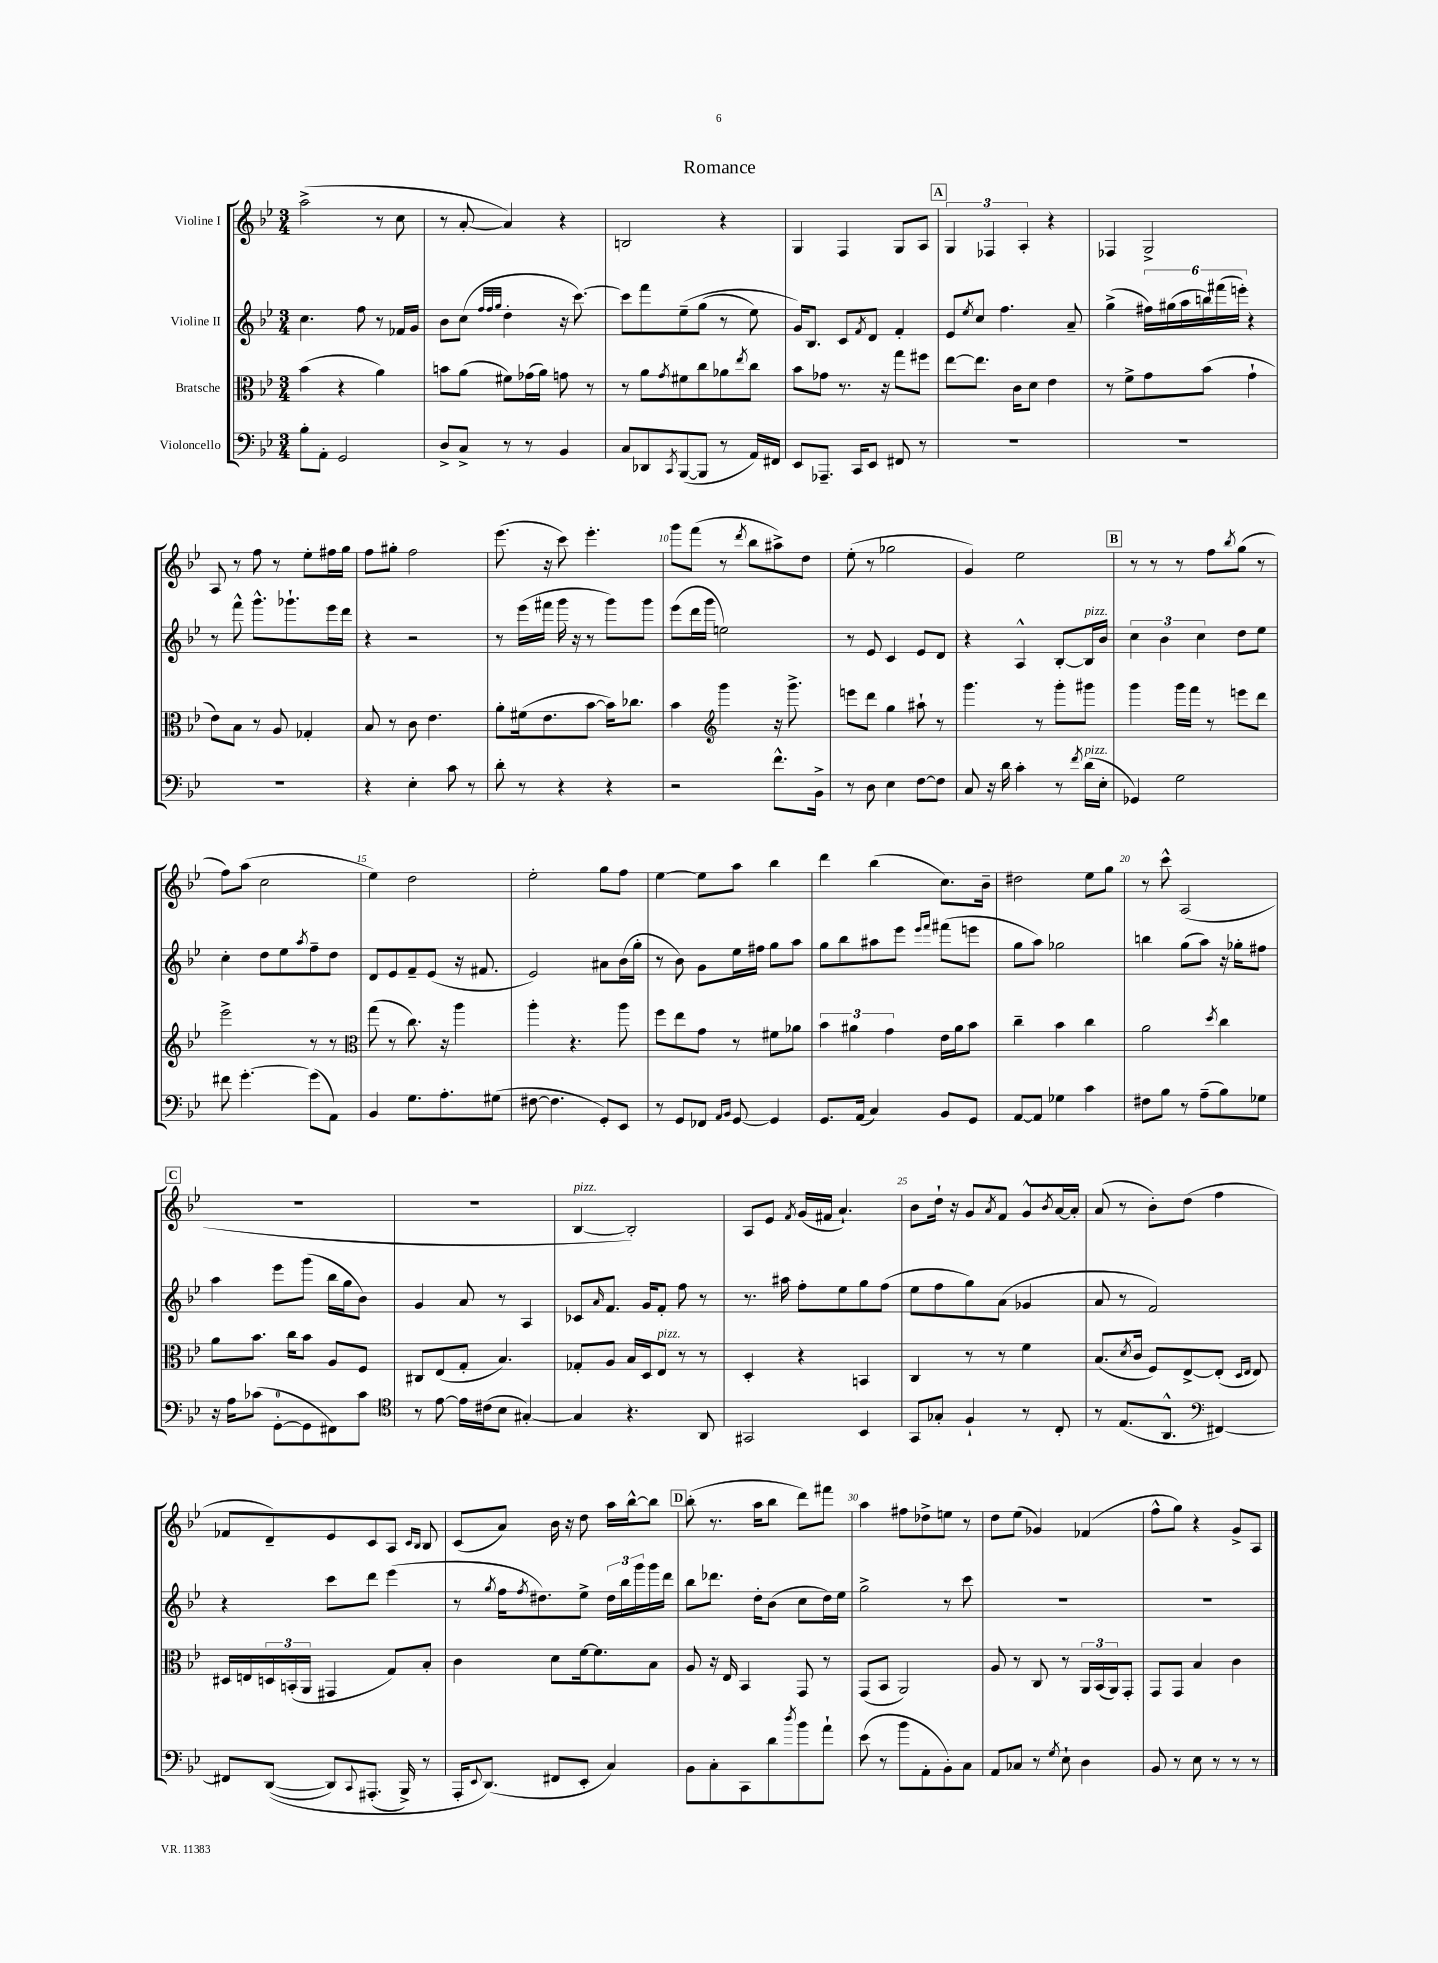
\header { title = "Romance" }
<<
\new StaffGroup <<
\new Staff = "s0" \with { instrumentName = "Violine I" } {
    \clef treble \key bes \major \numericTimeSignature \time 3/4
    a''2->( r8 c''8 |
    r8 a'8~-. a'4) r4 |
    b2 r4 |
    g4 f4 g8 a8 |
    \mark \markup { \box "A" } \tuplet 3/2 { g4 fes4 a4-. } r4 |
    fes4 g2-> |
    a8 r8 f''8 r8 ees''8-. fis''16 g''16 |
    f''8 gis''8-. f''2 |
    ees'''8.( r16 c'''8) ees'''4.-. |
    g'''8 f'''8( r8 \acciaccatura { d'''8 } bes''8 ais''8->) d''8 |
    ees''8-.( r8 ges''2 |
    g'4) ees''2 |
    \mark \markup { \box "B" } r8 r8 r8 f''8 \acciaccatura { bes''8 } g''8( r8 |
    f''8) a''8( c''2 |
    ees''4) d''2 |
    ees''2-. g''8 f''8 |
    ees''4~ ees''8 a''8 bes''4 |
    d'''4 bes''4( c''8.) bes'16-- |
    dis''2 ees''8 g''8 |
    r8 c'''8-^ a2( |
    \mark \markup { \box "C" } R2. |
    R2. |
    bes4~^\markup { \italic "pizz." } bes2-.) |
    a8 ees'8 \acciaccatura { f'8 } g'16( fis'16 a'4.-!) |
    bes'8 d''16-! r16 g'8 \acciaccatura { a'8 } f'8 g'8-^ \acciaccatura { bes'8 } a'16~ a'16-. |
    a'8( r8 bes'8-.) d''8( f''4 |
    fes'8 d'8--) ees'8 c'8 a8 \grace { c'16 bes16 } bes8 |
    c'8( a'8) bes'16 r16 d''8 a''16 bes''16~-^ bes''8 |
    \mark \markup { \box "D" } bes''8-.( r8. a''16 bes''8 d'''8) fis'''8 |
    a''4 fis''8 des''8-> e''8 r8 |
    d''8 ees''8( ges'4) fes'4( |
    f''8-^ g''8) r4 g'8-> a8 \bar "|." |
}
\new Staff = "s1" \with { instrumentName = "Violine II" } {
    \clef treble \key bes \major \numericTimeSignature \time 3/4
    c''4. f''8 r8 fes'16 g'16 |
    bes'8 c''8( \grace { f''32 f''32 g''32 } d''4-. r16 c'''8.~) |
    c'''8 f'''8 ees''8--\( g''8( r8 ees''8) |
    g'16\) bes8. c'8 \acciaccatura { f'8 } d'8 f'4-. |
    \mark \markup { \box "A" } ees'8 \acciaccatura { ees''8 } c''8 f''4. a'8-- |
    g''4->( \tuplet 6/4 { fis''16) gis''16( a''16 b''16) fis'''16( e'''16-.) } r4 |
    r8 f'''8-^ g'''8.-^ ges'''8.-! ees'''16 d'''16 |
    r4 r2 |
    r8 ees'''16( fis'''16 g'''16 r16 r8 g'''8) g'''8 |
    ees'''8( d'''16 g'''16 e''2) |
    r8 ees'8 c'4 ees'8 d'8 |
    r4 a4-^ bes8~-. bes16^\markup { \italic "pizz." } bes'16 |
    \mark \markup { \box "B" } \tuplet 3/2 { c''4 bes'4 c''4 } d''8 ees''8 |
    c''4-. d''8 ees''8 \acciaccatura { a''8 } f''8-- d''8 |
    d'8 ees'8 f'8-- ees'8( r16 fis'8. |
    ees'2) ais'8 bes'16( g''16-. |
    r8 bes'8) g'8 ees''16 fis''16 g''8 a''8 |
    g''8 bes''8 ais''8 ees'''8 \grace { ees'''16 f'''16 } fis'''8( e'''8 |
    g''8 a''8) ges''2 |
    b''4 g''8( a''8) r16 ges''16-. fis''8 |
    \mark \markup { \box "C" } a''4 ees'''8 g'''8( bes''16 g''16 bes'8) |
    g'4 a'8 r8 a4 |
    ces'8 \grace { a'16 } f'8. g'16 f'8-. f''8 r8 |
    r8. ais''16 f''8-. ees''8 g''8 f''8( |
    ees''8 f''8 g''8) a'8( ges'4 |
    a'8 r8 f'2) |
    r4 c'''8 d'''8 ees'''4( |
    r8 \acciaccatura { g''8 } f''16 \acciaccatura { f''8 } dis''8.) ees''8-> \tuplet 3/2 { dis''16 bes''16 g'''16 } g'''16 d'''16 |
    \mark \markup { \box "D" } bes''8 des'''8. d''16-. bes'8( c''8 d''16) ees''16 |
    g''2-> r8 c'''8 |
    R2. |
    R2. \bar "|." |
}
\new Staff = "s2" \with { instrumentName = "Bratsche" } {
    \clef alto \key bes \major \numericTimeSignature \time 3/4
    bes'4( r4 a'4) |
    b'8 a'8( fis'8) ges'16( a'16) g'8 r8 |
    r8 a'8 \acciaccatura { g'8 } fis'8 c''8 aes'8 \acciaccatura { ees''8 } c''8 |
    bes'8 ges'8 r8. r16 g''8 fis''8 |
    \mark \markup { \box "A" } ees''8~ ees''8. c'16 d'8 ees'4 |
    r8 f'8-> g'8 bes'8( g'4-! |
    ees'8) bes8 r8 a8 ges4-. |
    bes8 r8 c'8 ees'4. |
    a'8-. fis'16( ees'8. bes'8~ bes'16) ces''8. |
    bes'4 \clef treble g'''4 r16 g'''8.-> |
    e'''8 d'''8 g''4 ais''8-! r8 |
    g'''4. r8 g'''8-. gis'''8 |
    \mark \markup { \box "B" } g'''4 g'''16 f'''16 r8 e'''8 d'''8 |
    ees'''2-> r8 r8 |
    \clef alto g''8( r8 c''8.) r16 a''4 |
    a''4-. r4. a''8 |
    f''8 ees''8 g'8 r8 fis'8 aes'8 |
    \tuplet 3/2 { bes'4 ais'4 g'4 } ees'16 ais'16 bes'8 |
    c''4-- bes'4 c''4 |
    a'2 \acciaccatura { d''8 } c''4 |
    \mark \markup { \box "C" } a'8 bes'8. c''16 bes'8 a8 f8 |
    cis8 ees8( g8-. bes4.) |
    ges8-. a8 bes16 d16 ees8^\markup { \italic "pizz." } r8 r8 |
    d4-. r4 b,4 |
    c4 r8 r8 f'4 |
    bes8.( \acciaccatura { d'8 } c'16 f8) ees8~-> ees8-.( \grace { d16 ees16 } ees8) |
    dis16 e16 \tuplet 3/2 { d16 b,16-.( a,16 } gis,4 g8) bes8-. |
    c'4 d'8 f'16~ f'8. bes8 |
    \mark \markup { \box "D" } a8 r16 ees16 bes,4 g,8 r8 |
    g,8( bes,8 a,2) |
    a8 r8 c8 r8 \tuplet 3/2 { a,16 bes,16( a,16) } g,8-. |
    g,8 g,8 bes4 c'4 \bar "|." |
}
\new Staff = "s3" \with { instrumentName = "Violoncello" } {
    \clef bass \key bes \major \numericTimeSignature \time 3/4
    bes8-. a,8-. g,2 |
    d8-> c8-> r8 r8 bes,4 |
    c8 des,8 \acciaccatura { c,8 } bes,,8~( bes,,8 r8 a,16) fis,16 |
    ees,8 aes,,8.-- c,16 ees,8 fis,8 r8 |
    \mark \markup { \box "A" } R2. |
    R2. |
    R2. |
    r4 ees4-. c'8 r8 |
    d'8-. r8 r4 r4 |
    r2 f'8.-^ bes,16-> |
    r8 d8 ees4 f8~ f8 |
    c8 r16 d'16 c'4-. r8 \acciaccatura { f'8 } d'16^\markup { \italic "pizz." }( ees16-. |
    \mark \markup { \box "B" } ges,4) g2 |
    fis'8 g'4.~-. g'8( a,8) |
    bes,4 g8. a8.-. gis8( |
    fis8~ fis4. g,8-.) ees,8 |
    r8 g,8 fes,8 \grace { a,16 bes,16 } g,8~ g,4 |
    g,8. a,16( c4) bes,8 g,8 |
    a,8~ a,8 ges4 c'4 |
    fis8 bes8 r8 a8--( bes8) ges8 |
    \mark \markup { \box "C" } r16 a16 ces'8( g,8-0~-. g,8 fis,8) ces'8 |
    \clef tenor r8 ees'8~ ees'16 cis'16( bes8 gis4~-.) |
    gis4 r4. a,8 |
    gis,2 bes,4 |
    g,8 ges8-. f4-! r8 c8-. |
    r8 ees8.( a,8.-^ \clef bass fis,4~) |
    fis,8 d,8~(\( d,8) \appoggiatura { c,8 } ais,,8.-.( bes,,16->) r8 |
    a,,16-. \appoggiatura { ees,8 } d,8.(\) fis,8 ees,8-. c4) |
    \mark \markup { \box "D" } bes,8 c8-. c,8 d'8 \acciaccatura { d''8 } bes'8 a'8-! |
    ees'8( r8 bes'8 a,8-. bes,8-.) c8 |
    a,8 ces8 r8 \acciaccatura { g8 } ees8-! d4 |
    bes,8 r8 ees8 r8 r8 r8 \bar "|." |
}
>>
>>
\layout { \context { \Score \override BarNumber.break-visibility = ##(#f #t #t) barNumberVisibility = #(every-nth-bar-number-visible 5) } }
